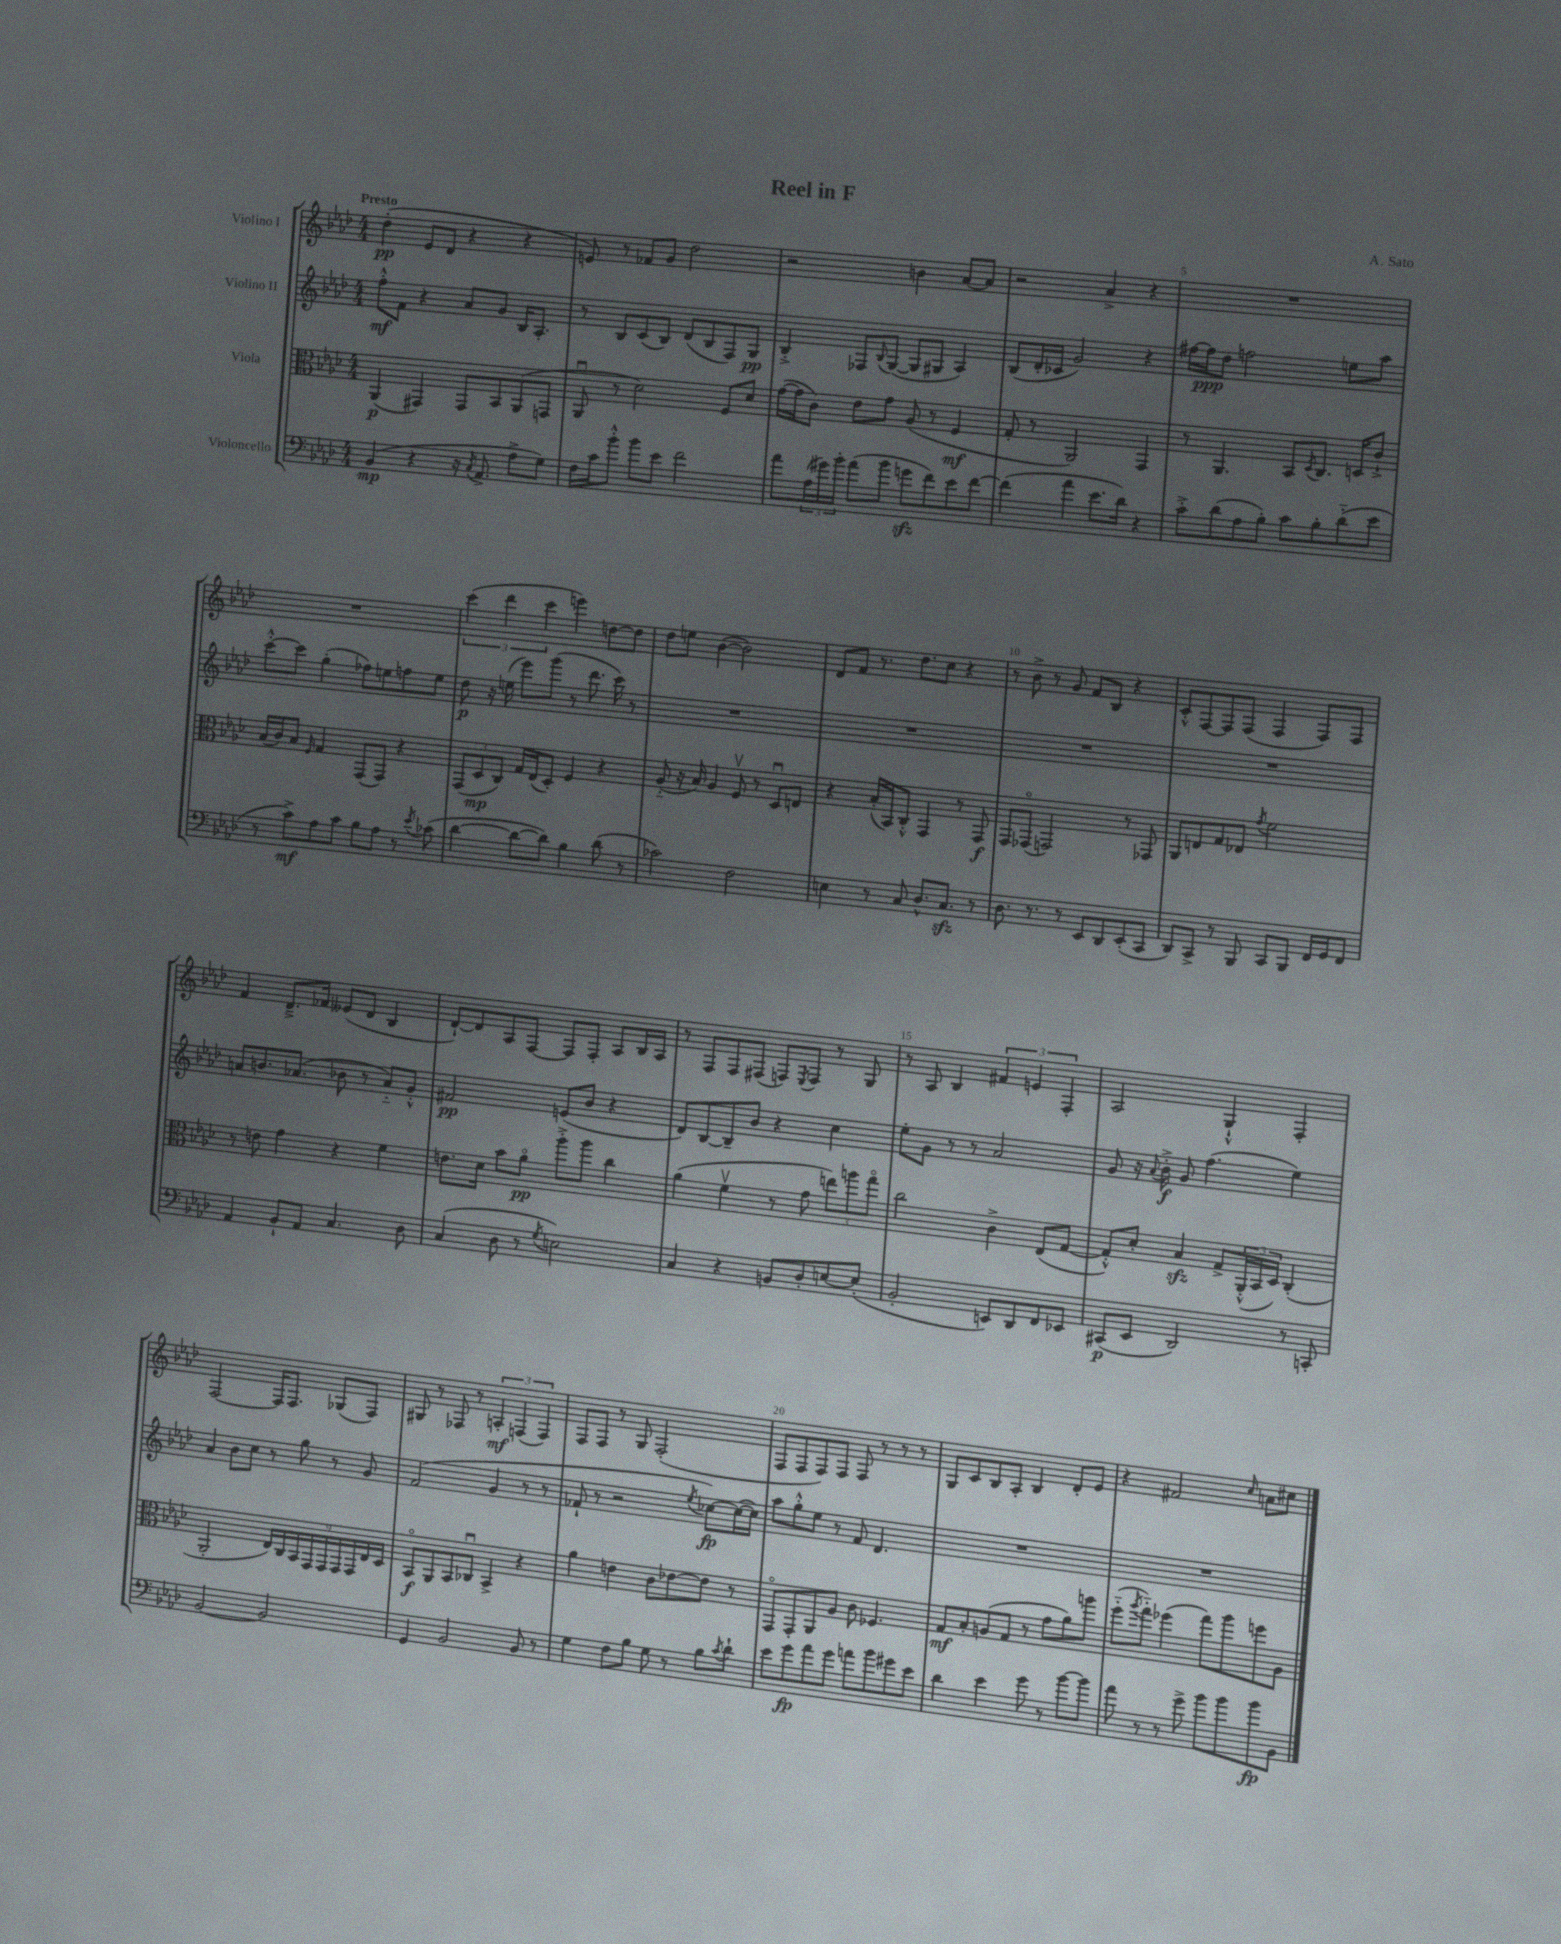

**kern	**kern	**kern	**kern
*staff4	*staff3	*staff2	*staff1
*clefF4	*clefC3	*clefG2	*clefG2
*k[b-e-a-d-]	*k[b-e-a-d-]	*k[b-e-a-d-]	*k[b-e-a-d-]
*M4/4	*M4/4	*M4/4	*M4/4
(4BB-	(4AA-	8ff'^^	(4dd-'
.	.	8f	.
4r	4GG#)	4r	8e-
.	.	.	8d-
16r	8GG#	8a-	4r
8qC	.	.	.
8.AA-^	.	.	.
.	8BB-	8g	.
8A-^	(8AA-	16B-	4r
.	.	8.A-'	.
8G)	8GG	.	.
=	=	=	=
16F	8AA-u	8r	8e)
16c	.	.	.
8b-'^^	8r	8B-	8r
8b-	2d-)	(8c	8f-
8e-	.	8B-)	8g
2f	.	(8d-	2dd-
.	.	8B-	.
.	8F	8F)	.
.	8d-	8G	.
=	=	=	=
8a-	([16g	4B-'^	2r
.	16g]	.	.
(24A-	8c)	.	.
24g#)	.	.	.
24b-'	.	.	.
(8a-	8e-	8F-	.
.	.	8qqB-	.
8b-	8g	([8G	.
8g	(8A-	8G]	4b
8f)	8r	8G#	.
8e-	4F	4A-)	[8a-
[8f	.	.	8a-]
=	=	=	=
(4f]	8G'	(8B-	2r
.	8r	16d-'	.
.	.	16c-	.
4a-	2AA-)	2g)	.
8.e-	.	.	4a-^
16d-)	.	.	.
4r	4GG	4r	4r
=	=	=	=
8c'^	8r	[16ff#	1r
.	.	16ff#]	.
(8d-	4.AA-	8dd-	.
8A-	.	2ff	.
8B-')	.	.	.
8c	8BB-	.	.
.	8qD-	.	.
8B-'	8.C	.	.
(8d-'~	.	8ee	.
.	16D	.	.
8e-	8c`^	8aa-	.
=	=	=	=
8r	(16B-	[8ccc'^^	1r
.	16c)	.	.
8c^)	8B-	8ccc]	.
.	16qqF	.	.
8A-	4G	(4gg'	.
8c	.	.	.
8B-	(8GG	8ff-)	.
8A-	8GG)	8ee	.
8r	4r	8ff	.
8qe-	.	.	.
(8c-	.	8ee	.
=	=	=	=
[4d-	(12GG	8dd-	(6ccc
.	12D-	.	.
.	.	16r	.
.	12C)	.	6ddd-
.	.	(16ee	.
8d-_	16G	8eee-)	.
.	(16E-	.	.
.	.	.	6ccc
8d-])	8D-')	(8ggg	.
4B-	4F	8r	4eee)
.	.	8.ddd-	.
(8d-	4r	.	[8dd
.	.	16ccc)	.
8r	.	8r	8dd]
=	=	=	=
2c-)	(8A-'~	1r	8dd-
.	16r	.	8ee
.	16B-)	.	.
.	4A-	.	([4b-
2F	8Fv	.	2b-])
.	8r	.	.
.	8D-u	.	.
.	8E	.	.
=	=	=	=
4E	4r	1r	8d-
.	.	.	8f
8r	(16B-'	.	8.r
.	16BB-)	.	.
8C	8C'^^	.	.
.	.	.	8.dd-
8.D-^^	4GG	.	.
.	.	.	8cc
8.C	.	.	.
.	8r	.	4r
8r	8GG	.	.
=	=	=	=
8.D-	8GG	1r	8r
.	(8GG-o	.	8b-^
8.r	.	.	.
.	2GG)	.	8r
8r	.	.	8g
8EE-	.	.	8f
8DD-	.	.	8B-
(8EE-'	8r	.	4r
8CC	8GG-	.	.
=	=	=	=
8DD-)	8AA-	1r	8c'^^
8CC^	8E	.	[8F
8r	8G	.	8F]
8BBB-	8E-	.	(8F
.	8qg	.	.
8CC	2f	.	4F
8BBB-	.	.	.
16FF	.	.	8F)
16GG	.	.	.
8FF	.	.	8F
=	=	=	=
4AA-	8r	8a	4f
.	8e	8.b	.
8BB-`	4g	.	8.d-~^
.	.	(8.a-	.
8AA-	.	.	.
.	.	.	16f-
4.C	4r	8b-	(8e--
.	.	8r	8d-
.	4f	8a-'~)	4B-
8D-	.	8g'^^	.
=	=	=	=
(4C	8.e	2f#	[8d-`)
.	.	.	8d-]
.	16d-	.	.
8D-	8b-	.	8A-
8r	8a-o	.	[8F
8qG	.	.	.
2E)	8aa-'^	(8e	8F]
.	8aa-	8b-	8F'
.	4cc	4r	8A-
.	.	.	16B-
.	.	.	16A-
=	=	=	=
4C	(4a-	8d-)	8r
.	.	[8B-	8F
4r	4fv	8B-~]	8F
.	.	8b-	(8F#
8BB	8r	4r	8F)
.	.	.	8qE-
8D-'	8g	.	8F
[8E	12ee)	4cc	8r
.	12aa	.	.
(8E']	.	.	8G
.	12ggo	.	.
=	=	=	=
2BB-'	2cc	8ee-'	8r
.	.	8g	8A-
.	.	8r	4B-
.	.	8r	.
8EE)	4c^	2a-	6f#
8DD-	.	.	.
.	.	.	6e
8FF	(8E-	.	.
.	.	.	6F'
8EE-	[8G	.	.
=	=	=	=
(8CC#	8G'^^])	8g	2A-
8EE-	8d-'	16r	.
.	.	8qqa-	.
.	.	16b-'^	.
2DD-)	4B-	8g	.
.	.	(4.ff	.
.	8G^	.	4G`^^
.	(24AA-'^^	.	.
.	24BB-	.	.
.	24D-)	.	.
8r	(4C'	4ee-)	4F'
8CC'	.	.	.
=	=	=	=
[2BB-	2AA-'	4a-	[2F
.	.	8b-	.
.	.	8cc	.
2BB-]	18E-)	8r	16F]
.	18C	.	.
.	.	.	8.F
.	18BB-	.	.
.	.	8gg	.
.	18GG	.	.
.	18GG	.	.
.	.	8r	(8G-
.	18GG	.	.
.	18GG	.	.
.	.	8g	8F)
.	18E-	.	.
.	18D-	.	.
=	=	=	=
4GG	8BB-o	(2f	8G#
.	8AA-	.	8r
2BB-	8BB-	.	8F-
.	8C-u	.	8r
.	4BB-^	4g	6A'
.	.	.	(6F
8BB-	4r	8r	.
.	.	.	6F)
8r	.	8r	.
=	=	=	=
4G	4a-	8f-`	8F
.	.	8r	8F
8F	4e	2r	8r
8B-	.	.	8G
8G	8c	.	(2F'
8r	[8e-	.	.
.	.	8qee-	.
8B-	8e-]	[8cc-)	.
8qc	.	.	.
8d-`	8r	(16cc-_	.
.	.	16cc-])	.
=	=	=	=
8e-	8GGo	8aa-	8F
8g	8GG'	8gg'^^	8F
8a-	8AA-	8ee-	8F)
8g	8A-	8r	8F
8a	8c	8f	8F
8b-	4.F-	4.d-	8r
8g#	.	.	8r
8e-	.	.	8r
=	=	=	=
4d-	8G	1r	8G
.	8B-'	.	8c
4e-	(8A	.	8B-
.	8G	.	8A-'
8g	8r	.	4B-
8r	8g	.	.
[8b-	8a-)	.	8d-'
8b-]	8aa	.	8e-
=	=	=	=
8a-	(8ff'~	1r	4r
.	8qaa-	.	.
8r	8gg'~)	.	.
8r	(4ff-	.	2f#
8g^	.	.	.
8b-	8gg)	.	.
8b-	8aa-	.	.
.	.	.	16qqcc
8b-	8ff	.	8a
8BB-	8A-	.	8cc#
==	==	==	==
*-	*-	*-	*-
